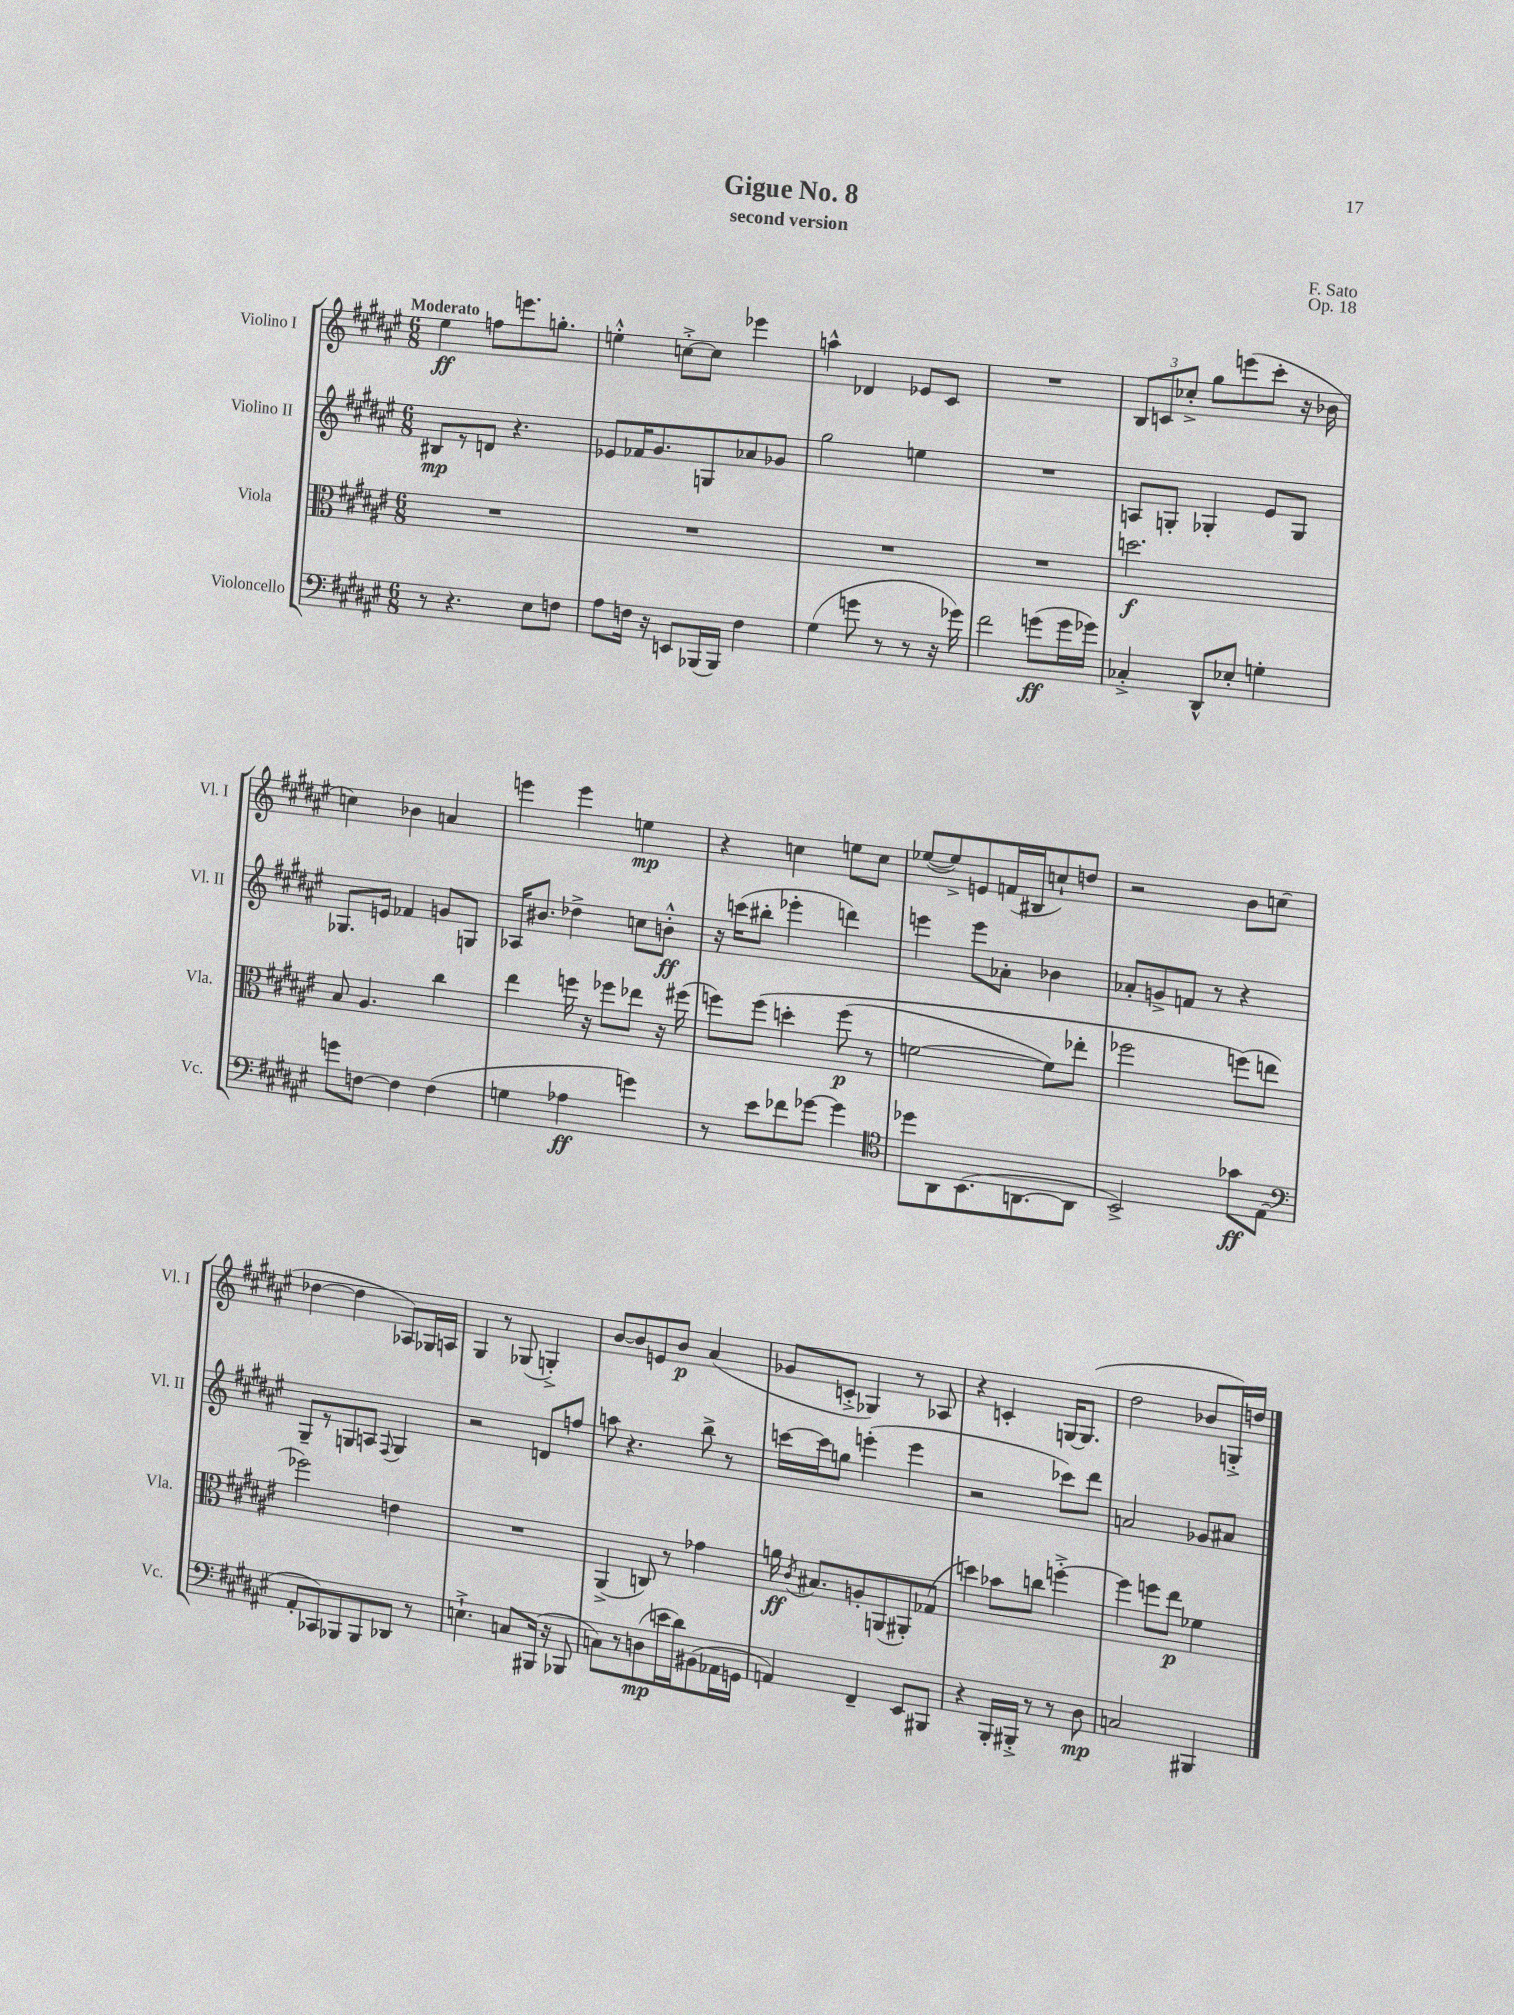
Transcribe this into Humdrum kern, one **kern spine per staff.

**kern	**kern	**kern	**kern
*staff4	*staff3	*staff2	*staff1
*clefF4	*clefC3	*clefG2	*clefG2
*k[f#c#g#d#a#e#]	*k[f#c#g#d#a#e#]	*k[f#c#g#d#a#e#]	*k[f#c#g#d#a#e#]
*M6/8	*M6/8	*M6/8	*M6/8
8r	2.r	8B#	4ee#
4.r	.	8r	.
.	.	8d	8ff
.	.	4.r	8.eee
8E#	.	.	.
.	.	.	8.gg'
8F	.	.	.
=	=	=	=
8A#	2.r	8e-	4ee'^^
16F	.	16f-	.
16r	.	8.g#	.
8EE	.	.	[8cc'^
(16BBB-	.	8G	8cc]
16BBB-)	.	.	.
4F	.	8a-	4eee-
.	.	8g-	.
=	=	=	=
(4G#	2.r	2gg#	4aa^^
8g	.	.	4d-
8r	.	.	.
8r	.	4ee	8e-
16r	.	.	8c#
16g-)	.	.	.
=	=	=	=
2f#	2.r	2.r	2.r
(8g	.	.	.
16g	.	.	.
16g-)	.	.	.
=	=	=	=
4C-'^	2.dd	8A	12B
.	.	.	12c
.	.	8G'	.
.	.	.	12cc-'^
8DD#^^	.	4G-'	8gg#
8E-'	.	.	(8eee
4G'	.	8e#	8ccc#'
.	.	8G-	16r
.	.	.	16b-
=	=	=	=
8g	8B	8.G-	4cc)
[8F	4.A#	.	.
.	.	16e	.
4F]	.	4f-	4b-
(4F	4cc#	8g	4a
.	.	8G	.
=	=	=	=
4G	4ee#	16A-	4eee
.	.	8.b#	.
4A-	16ff	4dd-^	4eee
.	16r	.	.
.	8ff-	.	.
4g)	8ee-	8cc	4ee
.	16r	8b'^^	.
.	(16ff#	.	.
=	=	=	=
8r	8ff)	16r	4r
.	.	(16ccc	.
8e#	&(8ff	8bb#'	.
8f-	4dd'	4eee-'	4cc
[8g-	.	.	.
4g-]	(8ff	4ddd)	8ee
.	8r	.	8cc
=	=	=	=
*clefC4	*	*	*
8dd-	[2f	4eee	([8ee-
8AA#	.	.	8ee-^])
(8.BB	.	8eee	8e
.	.	8a-'	(16f
[8.AA	.	.	16B#
.	8f])	4b-	8cc`)
8AA]	8ee-'	.	8dd
=	=	=	=
2BB^)	2ff-	8a-'	2r
.	.	8g^	.
.	.	8f	.
.	.	8r	.
8g-	(8ff&)	4r	8b
(8E#	8ee	.	(8cc
=	=	=	=
*clefF4	*	*	*
8AA#'	2ff-)	8G#~	[4dd-
8CC-)	.	8r	.
8BBB-	.	8G	4dd-]
8BBB-	.	8A	.
.	.	8qqF#	.
8DD-	4e	4G	8A-)
8r	.	.	16G-
.	.	.	16A
=	=	=	=
4.E`^	2.r	2r	4G#
.	.	.	8r
8C	.	.	(8G-
(16BBB#	.	8d	4G'^)
16r	.	.	.
8BBB-	.	8ff	.
=	=	=	=
8C)	(4AA#^	8aa	[8b
8r	.	4.r	8b]
(8D	8C)	.	8e
16e	8r	.	8b
16d#)	.	.	.
(8BB#	4g-	8bb^	(4a#
16AA-	.	8r	.
16GG	.	.	.
=	=	=	=
4AA)	16a	[16ccc	8g-
.	8qc#	.	.
.	8.B#	16ccc]	.
.	.	8gg	8c'^
4FF#~	8A'	(4eee'	4G-)
.	(8AA	.	.
8EE#	8AA#')	4eee	8r
8BBB#	(8G-	.	8A-
=	=	=	=
4r	4dd)	2r	4r
16BBB'	8b-	.	4c'
16BBB#'^	.	.	.
8r	8cc	.	.
8r	[4ff'^	8ccc-)	[16G
.	.	.	(8.G]
8D#	.	8ddd#	.
=	=	=	=
2C	4ff]	2a	2dd#
.	8ff	.	.
.	8ee#	.	.
4BBB#	4f-	8g-	8b-
.	.	8a#	16G'^)
.	.	.	16dd
==	==	==	==
*-	*-	*-	*-
